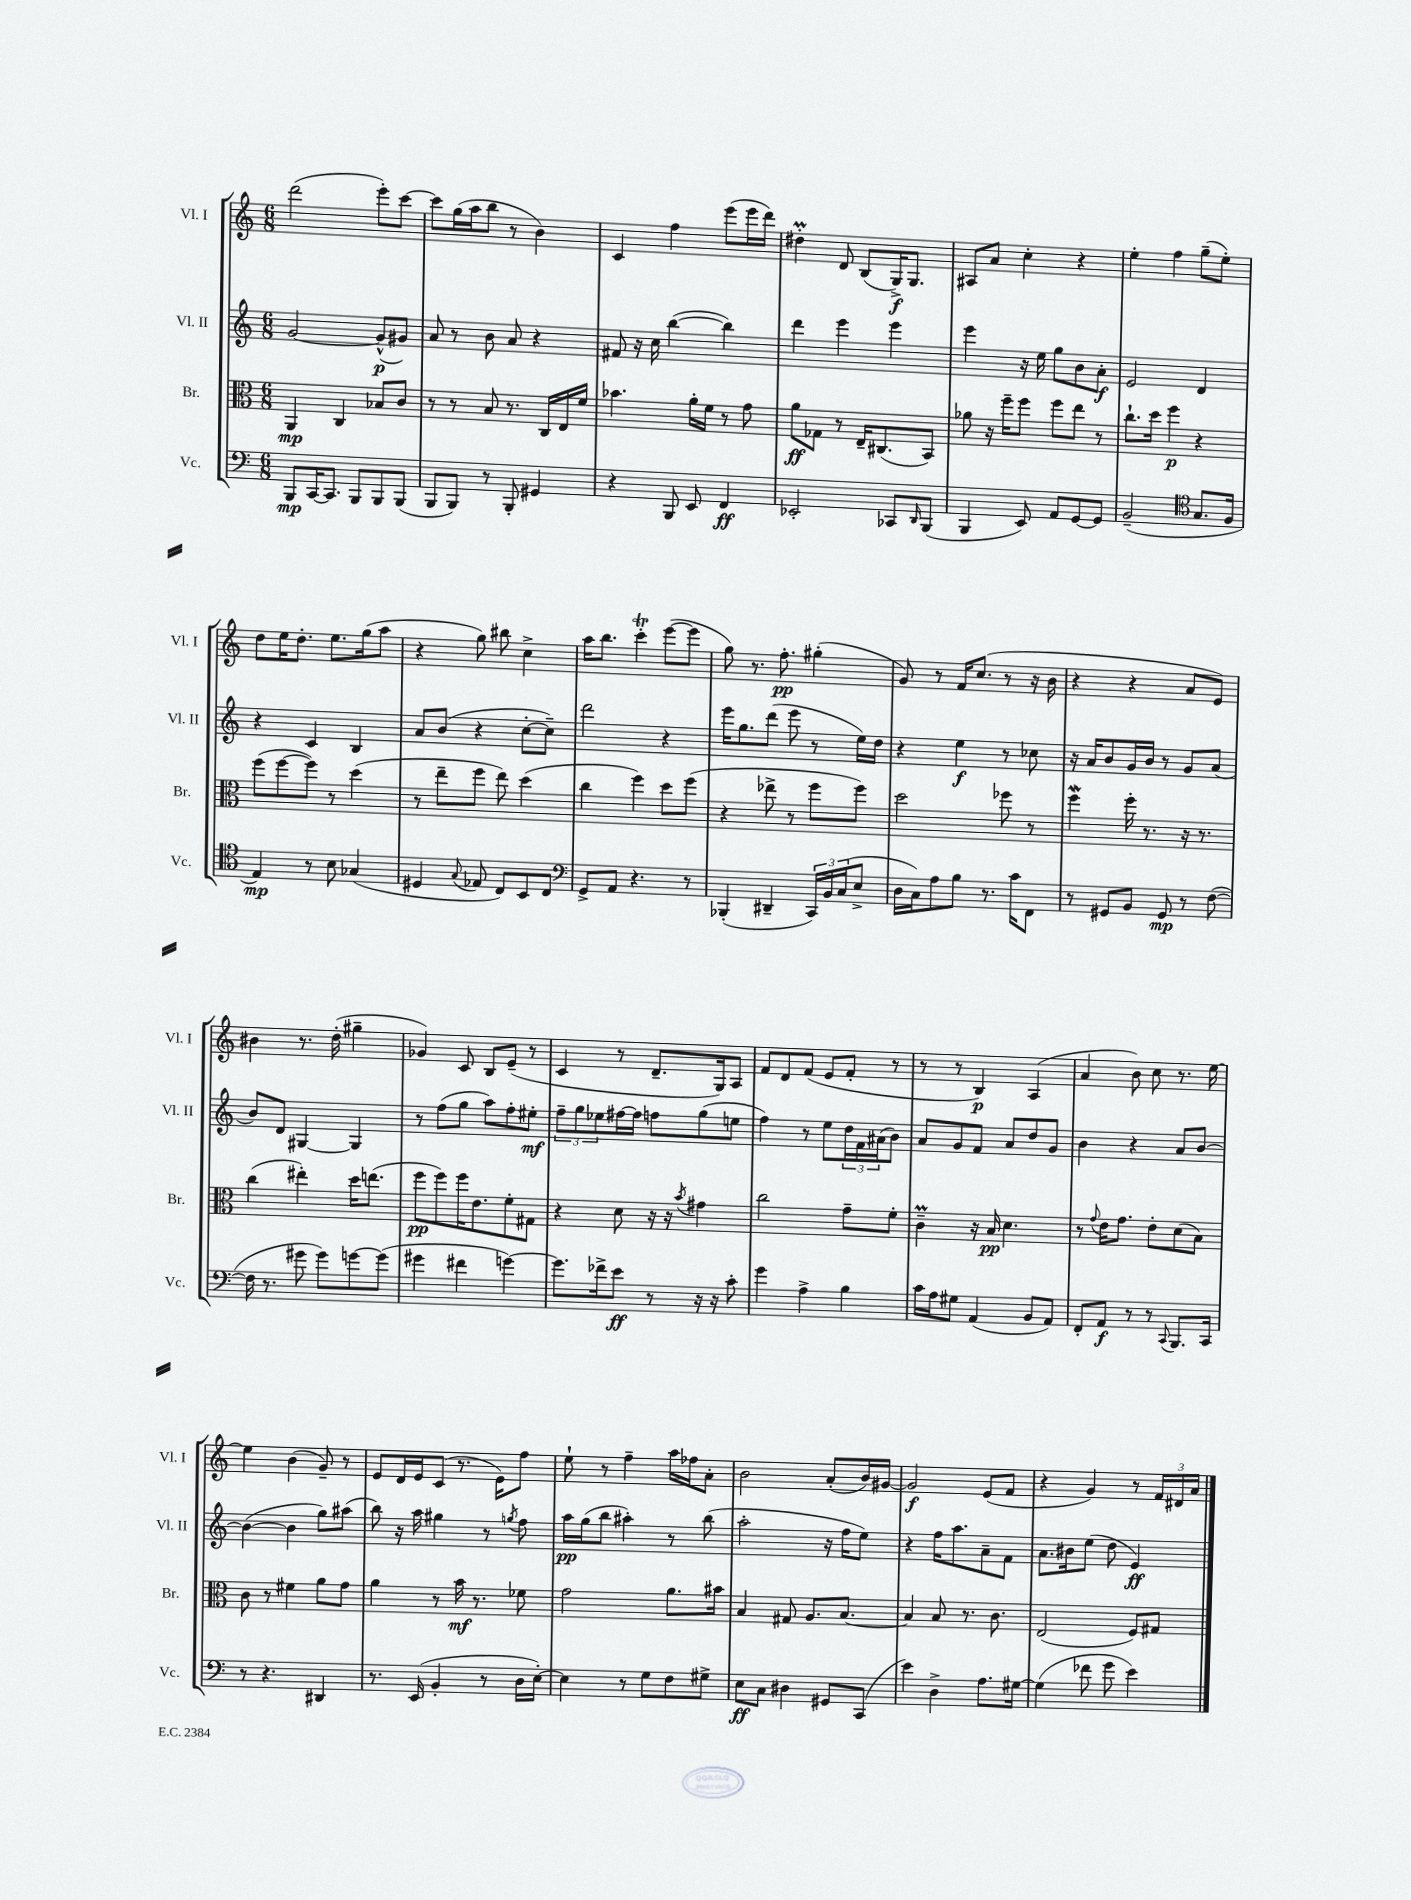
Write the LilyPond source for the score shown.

<<
\new StaffGroup <<
\new Staff = "s0" \with { instrumentName = "Vl. I" shortInstrumentName = "Vl. I" } {
    \clef treble \key c \major \numericTimeSignature \time 6/8
    d'''2( e'''8-.) c'''8~ |
    c'''8 g''16( a''16 b''8 r8 b'4) |
    c'4 f''4 e'''8( e'''16 d'''16) |
    dis''4-.\prall d'8 b8( g16->\f) g8. |
    ais8 a'8 c''4-. r4 |
    e''4-. f''4 g''8--( e''8-.) |
    d''8 e''16 d''8.-. e''8. g''16( a''8 |
    r4 g''8) bis''8 c''4-> |
    a''16 b''8. c'''4-.\trill e'''8~( e'''8 |
    g''8) r8. f''8.-.\pp gis''4-.( |
    g'8) r8 f'16 c''8.( r8 r16 b'16 |
    r4 r4 a'8 e'8) |
    bis'4 r8. d''16-.( gis''4-- |
    ges'4) c'8 b8 e'8--( r8 |
    c'4 r8 d'8.-- g16) a8 |
    f'8 d'8 f'8( e'8 f'8-. r8 |
    r8 r8 b4\p) a4( |
    a'4 b'8) c''8 r8. e''16~ |
    e''4 b'4( g'8--) r8 |
    e'8 d'16 e'16 c'8( r8. e'16) f''8 |
    e''8-! r8 f''4-- a''16 fes''16 a'8-. |
    b'2 a'8-.( b'16) gis'16~ |
    gis'2\f e'8( f'8 |
    r4 g'4) r8 \tuplet 3/2 { f'16 dis'16 a'16 } \bar "|." |
}
\new Staff = "s1" \with { instrumentName = "Vl. II" shortInstrumentName = "Vl. II" } {
    \clef treble \key c \major \numericTimeSignature \time 6/8
    g'2~ g'8-^\p( gis'8) |
    a'8 r8 b'8 a'8 r4 |
    fis'8 r16 c''16 b''4~( b''4) |
    d'''4 e'''4 e'''4 |
    e'''4 r16 e''16 g''8 b'8 a'8-.\f |
    e'2 d'4 |
    r4 c'4 b4 |
    a'8 b'8( r4 c''8~-. c''8--) |
    d'''2 r4 |
    e'''16 g''8. d'''8( e'''8 r8 e''16) d''16 |
    r4 e''4\f r8 ces''8 |
    r16 a'16 b'8 g'16 b'16 r8 g'8 a'8( |
    b'8) d'8 gis4~ gis4 |
    r8 f''8( g''8 a''8) f''8-. eis''8-.\mf |
    \tuplet 3/2 { f''8-- g''8 ees''8 } fis''16~ fis''16 f''8 g''8( e''8 |
    f''4) r8 e''8 \tuplet 3/2 { d''16 f'16 ais'16( } b'8) |
    a'8 g'8 f'8 a'8 d''8 g'8 |
    b'4 r4 a'8 b'8~ |
    b'4~( b'4 g''8) ais''8( |
    b''8) r16 a''16 gis''4 r8 \acciaccatura { g''8 } f''8 |
    a''16\pp g''16( b''8 ais''4-.) r8 b''8( |
    a''2-. r16 f''16 e''8) |
    r4 f''16 a''8. a'8-- f'8 |
    a'8. bis'16 e''8( d''8 e'4\ff) \bar "|." |
}
\new Staff = "s2" \with { instrumentName = "Br." shortInstrumentName = "Br." } {
    \clef alto \key c \major \numericTimeSignature \time 6/8
    a,4\mp c4 bes8 c'8 |
    r8 r8 b8 r8. c16 e16 f'16 |
    bes'4. a'16-. f'16 r8 g'8 |
    a'8\ff ges8 r8 e16-- cis8.( b,8) |
    aes'8 r16 f''16-- f''8 f''8 e''8 r8 |
    c''8.-! d''16 f''4\p r4 |
    f''8( f''8~ f''8) r8 d''4( |
    r8 e''8-- f''8 e''8) d''4( |
    c''4 f''4) d''8 f''8( |
    r4 ees''8-> r8 f''8 f''8) |
    d''2 fes''8 r8 |
    f''4\mordent f''16-. r8. r16 r8. |
    c''4( eis''4-.) d''16 e''8.( |
    f''8\pp f''8) f''16 e'8. f'8-. gis8 |
    r4 d'8 r16 r16 \acciaccatura { b'8 } gis'4 |
    c''2 g'8-- f'8-. |
    c'4--\prall r16 b16\pp d'4. |
    r8 \appoggiatura { g'8 } e'16 g'8. e'8-. d'8( b8) |
    c'8 r8 fis'4 a'8 g'8 |
    a'4 r8 b'16\mf r8. fes'8 |
    g'2 a'8. bis'16 |
    b4 gis8 a8. b8.~ |
    b4 b8 r8. c'8. |
    e2( f8) gis8 \bar "|." |
}
\new Staff = "s3" \with { instrumentName = "Vc." shortInstrumentName = "Vc." } {
    \clef bass \key c \major \numericTimeSignature \time 6/8
    b,,8\mp c,16~ c,8. b,,8 b,,8 b,,8( |
    b,,8 b,,8) r8 b,,8-. gis,4 |
    r4 b,,8 e,8 f,4\ff |
    ees,2-. ces,8 \grace { d,16 } b,,8( |
    b,,4 e,8) a,8 g,8~ g,8 |
    b,2--( \clef tenor g8. f16 |
    e4\mp) r8 b8 ges4( |
    dis4 \appoggiatura { g8 } ees8 c8) b,8 c8 |
    \clef bass g,8-> a,8 r4. r8 |
    bes,,4-.( dis,4-- \tuplet 3/2 { c,16) b,16 c16( } e8-> |
    d16 c16) a8 b8 r8. c'16 f,8 |
    r8 gis,8 b,8 gis,8\mp r8 f8~( |
    f16 r8. gis'8 gis'8) g'8~ g'8( |
    gis'4 fis'4 g'4~) |
    g'8. fes'16-> e'8\ff r8 r16 r16 c'8-. |
    g'4 a4-> b4 |
    c'16 a16 gis8 a,4( b,8 a,8) |
    f,8-. a,8\f r8 r8 \appoggiatura { c,8 } b,,8. c,16 |
    r8 r4. dis,4 |
    r8. e,16( b,4-. r8 d16 e16~-.) |
    e4 r8 g8 f8 gis8-> |
    e8\ff c8 dis4 gis,8 c,8( |
    e'4) d4-> a8. gis16~ |
    gis4( fes'8 g'8 e'4) \bar "|." |
}
>>
>>
\layout { \context { \Score \remove "Bar_number_engraver" } }
